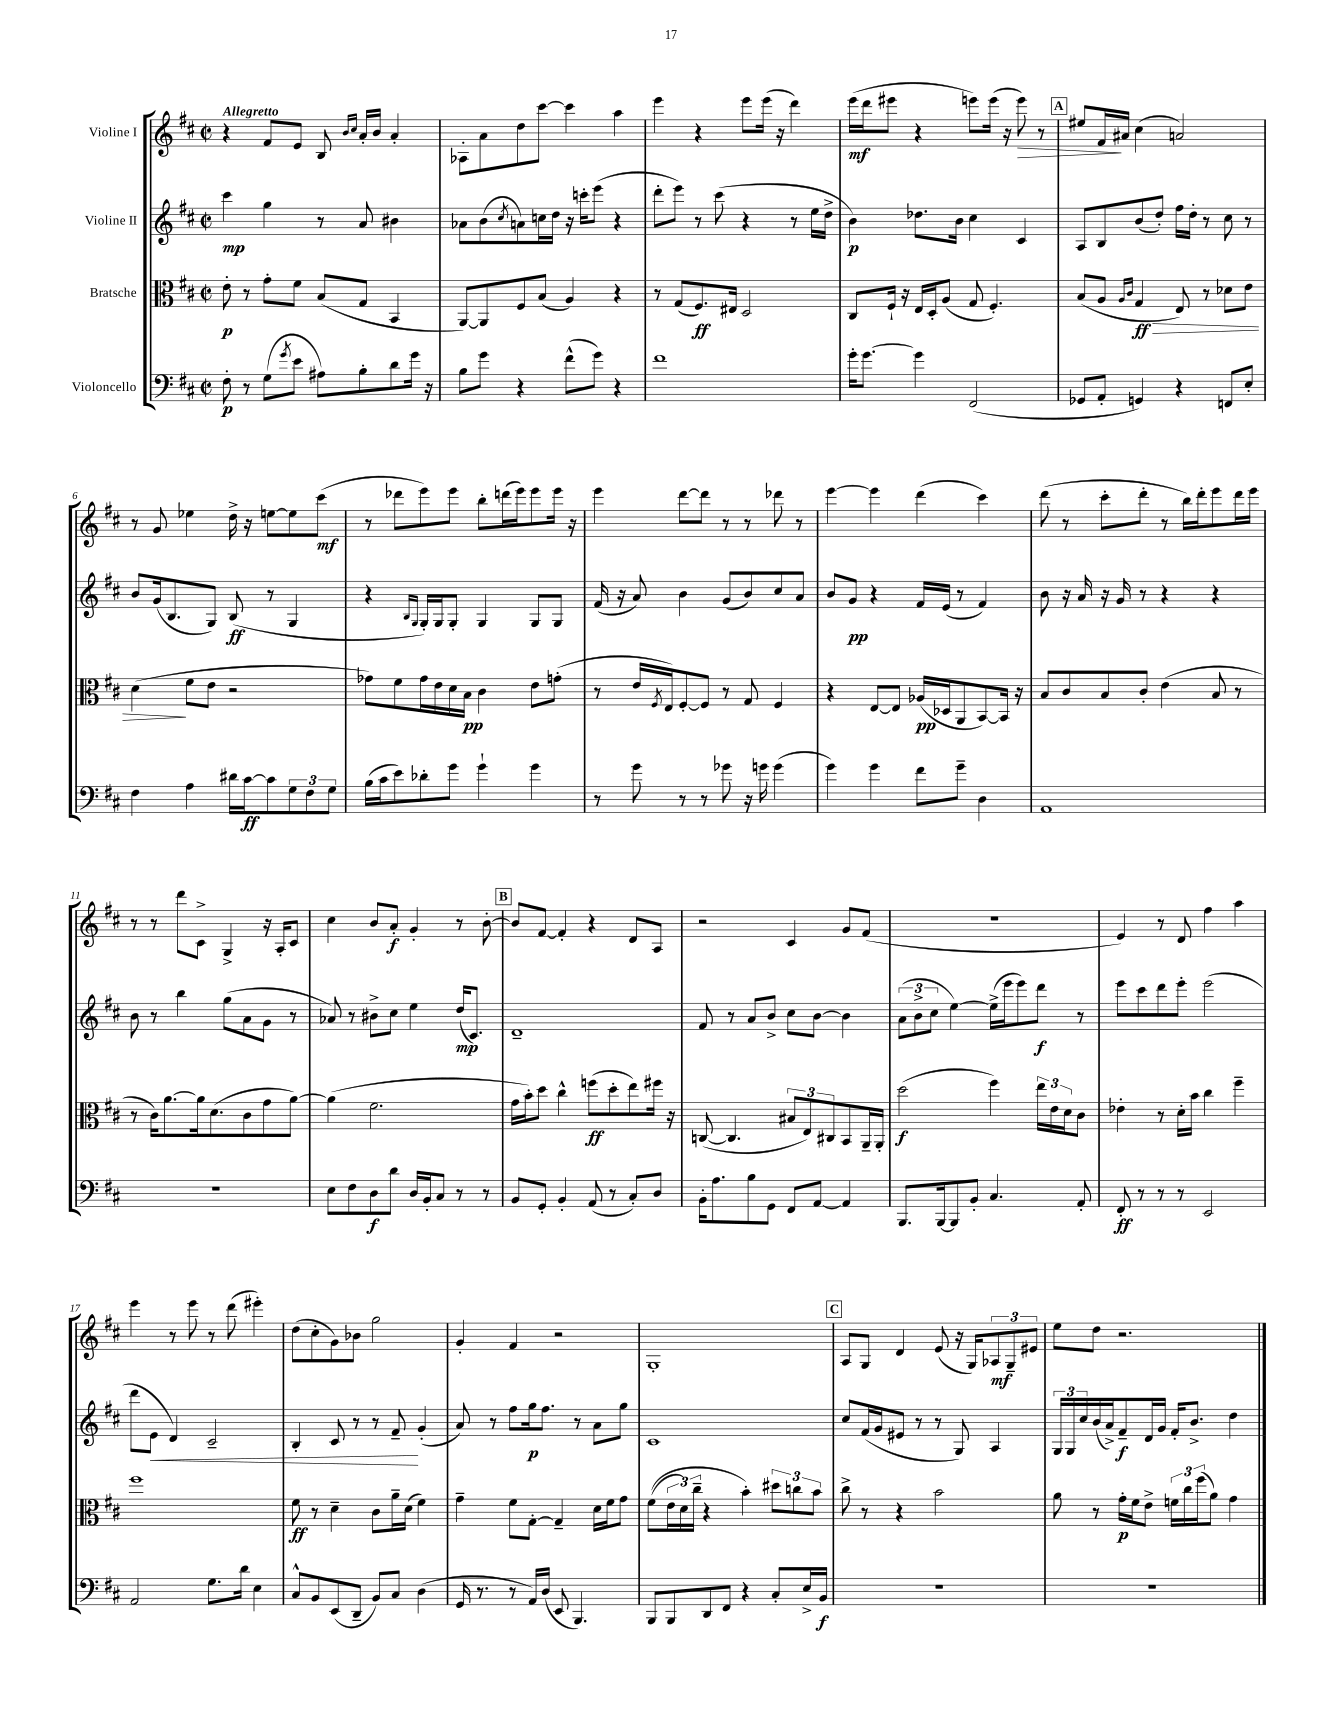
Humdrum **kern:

**kern	**dynam	**kern	**dynam	**kern	**dynam	**kern	**dynam
*part4	*part4	*part3	*part3	*part2	*part2	*part1	*part1
*staff4	*staff4	*staff3	*staff3	*staff2	*staff2	*staff1	*staff1
*I"Violoncello	*	*I"Bratsche	*	*I"Violine II	*	*I"Violine I	*
*clefF4	*	*clefC3	*	*clefG2	*	*clefG2	*
*k[f#c#]	*	*k[f#c#]	*	*k[f#c#]	*	*k[f#c#]	*
*M2/2	*	*M2/2	*	*M2/2	*	*M2/2	*
*met(c|)	*	*met(c|)	*	*met(c|)	*	*met(c|)	*
=1	=1	=1	=1	=1	=1	=1	=1
!	!	!	!	!	!	!LO:TX:a:B:t=Allegretto	!
8F#'\	p	8e'\	p	4ccc#\	mp	4r	.
8r	.	8r	.	.	.	.	.
(8G\L	.	8g'\L	.	4gg\	.	8f#/L	.
8qg/	.	.	.	.	.	.	.
8e\J	.	8f#\J	.	.	.	8e/J	.
8A#X\L)	.	(8B/L	.	8r	.	8B/	.
.	.	.	.	.	.	16qqb/LL	.
.	.	.	.	.	.	16qqcc#/JJ	.
8B'\	.	8G/J	.	8a/	.	16a'/LL	.
.	.	.	.	.	.	16b/JJ	.
8d\	.	4BB/	.	4b#X\	.	4a'/	.
16g\Jk	.	.	.	.	.	.	.
16r	.	.	.	.	.	.	.
=2	=2	=2	=2	=2	=2	=2	=2
8B\L	.	[8AA/L)	.	8a-X\L	.	8A-X'\L	.
8g\J	.	8AA/]	.	(8b\	.	8a\	.
.	.	.	.	8qcc#/	.	.	.
4r	.	8F#/	.	8an\)	.	8dd\	.
.	.	(8B/J	.	16ccn\L	.	[8ccc#\J	.
.	.	.	.	16dd\JJ	.	.	.
(8f#^^\L	.	4A/)	.	16r	.	4ccc#\]	.
.	.	.	.	16cccn'\KL	.	.	.
8g\J)	.	.	.	(8eee\J	.	.	.
4r	.	4r	.	4r	.	4aa\	.
=3	=3	=3	=3	=3	=3	=3	=3
1f#	.	8r	.	8ddd'\L	.	4eee\	.
.	.	(8G/L	.	8eee\J)	.	.	.
.	.	8.F#/)	ff	8r	.	4r	.
.	.	.	.	(8ccc#\	.	.	.
.	.	16E#X/Jk	.	.	.	.	.
.	.	2D/	.	4r	.	8eee\L	.
.	.	.	.	.	.	(16eee\Jk	.
.	.	.	.	.	.	16r	.
.	.	.	.	8r	.	4ddd\)	.
.	.	.	.	16ee\LL	.	.	.
.	.	.	.	16dd^\JJ	.	.	.
=4	=4	=4	=4	=4	=4	=4	=4
16g'\KL	.	8C#/L	.	4b\)	p	(16eee\LL	mf
[8.g\J	.	.	.	.	.	16ddd\J	.
.	.	16F#`/Jk	.	.	.	8eee#X\J	.
.	.	16r	.	.	.	.	.
4g\]	.	16E/LL	.	8.dd-X\L	.	4r	.
.	.	16D'/J	.	.	.	.	.
.	.	(8A/J	.	.	.	.	.
.	.	.	.	16b\Jk	.	.	.
(2FF#/	.	8G/	.	4cc#\	.	8eeen\L)	.
.	.	4.F#'/)	.	.	.	(16eee\Jk	.
.	.	.	.	.	.	16r	.
!	!	!	!	!	!	!	!LO:HP:b
.	.	.	.	4c#/	.	8eee\)	>
.	.	.	.	.	.	8r	.
!!LO:REH:place=s1:t=A
=5	=5	=5	=5	=5	=5	=5	=5
8GG-X/L	.	(8B/L	.	8A/L	.	8ee#X/L	.
8AA'/J	.	8A/J	.	8B/	.	16f#/L	.
.	.	.	.	.	.	16a#X/JJ	]
.	.	16qqA/LL	.	.	.	.	.
.	.	16qqc#/JJ	.	.	.	.	.
!	!	!	!LO:HP:b	!	!	!	!
4GGn/)	.	4G/	> ff	(8b/	.	(4cc#\	.
.	.	.	.	8dd'/J)	.	.	.
4r	.	8E/)	.	16ff#\LL	.	2an/)	.
.	.	.	.	16dd'\JJ	.	.	.
.	.	8r	.	8r	.	.	.
8FFn/L	.	8d-X\L	.	8cc#\	.	.	.
8E'/J	.	8e\J	.	8r	.	.	.
!!LO:LB:g=z
=6	=6	=6	=6	=6	=6	=6	=6
4F#\	.	(4d\	.	8b/L	.	8r	.
.	.	.	.	(16g/k	.	8g/	.
.	.	.	.	8.B/	.	.	.
4A\	.	8f#\L	]	.	.	4ee-X\	.
.	.	8e\J	.	8G/J)	.	.	.
16d#X\LL	.	2r	.	(8B/	ff	16dd^\	.
[16c#\J	ff	.	.	.	.	16r	.
8c#\]	.	.	.	8r	.	[8een\L	.
12G\	.	.	.	4G/	.	8ee\]	.
12F#\	.	.	.	.	.	.	.
.	.	.	.	.	.	(8ccc#\J	mf
12G\J	.	.	.	.	.	.	.
=7	=7	=7	=7	=7	=7	=7	=7
(16B\LL	.	8g-X\L)	.	4r	.	8r	.
16c#\J	.	.	.	.	.	.	.
8e\)	.	8f#\	.	.	.	8ddd-X\L	.
.	.	.	.	16qqB/LL	.	.	.
.	.	.	.	16qqG/JJ	.	.	.
8d-X'\	.	16g-\L	.	16G'/LL)	.	8eee\)	.
.	.	16e\	.	16G/J	.	.	.
8g\J	.	16d\	.	8G'/J	.	8eee\J	.
.	.	16B\JJ	pp	.	.	.	.
4g`\	.	4c#\	.	4G/	.	8bb'\L	.
.	.	.	.	.	.	(16dddn\L	.
.	.	.	.	.	.	16eee\J)	.
4g\	.	8e\L	.	8G/L	.	8eee\	.
.	.	(8gn'\J	.	8G/J	.	16eee\Jk	.
.	.	.	.	.	.	16r	.
=8	=8	=8	=8	=8	=8	=8	=8
8r	.	8r	.	(16f#/	.	4eee\	.
.	.	.	.	16r	.	.	.
8g\	.	16e/LL	.	8a/)	.	.	.
.	.	8qF#/	.	.	.	.	.
.	.	16E/J)	.	.	.	.	.
8r	.	[8F#'/	.	4b\	.	[8ddd\L	.
8r	.	8F#/J]	.	.	.	8ddd\J]	.
8g-X\	.	8r	.	(8g/L	.	8r	.
16r	.	8G/	.	8b/)	.	8r	.
16gn\	.	.	.	.	.	.	.
(4g\	.	4F#/	.	8cc#/	.	8ddd-X\	.
.	.	.	.	8a/J	.	8r	.
=9	=9	=9	=9	=9	=9	=9	=9
4g\)	.	4r	.	8b/L	.	[4eee\	.
.	.	.	.	8g/J	pp	.	.
4g\	.	[8E/L	.	4r	.	4eee\]	.
.	.	8E/J]	.	.	.	.	.
8f#\L	.	(16A-X/LL	pp	16f#/LL	.	(4ddd\	.
.	.	16D-X/J	.	(16e/JJ	.	.	.
8g~\J	.	8AA/	.	8r	.	.	.
4D\	.	[8BB/)	.	4f#/)	.	4ccc#\)	.
.	.	16BB/Jk]	.	.	.	.	.
.	.	16r	.	.	.	.	.
=10	=10	=10	=10	=10	=10	=10	=10
1AA	.	8B/L	.	8b\	.	(8ddd\	.
.	.	8c#/	.	16r	.	8r	.
.	.	.	.	16a/	.	.	.
.	.	8B/	.	16r	.	8ccc#'\L	.
.	.	.	.	16g/	.	.	.
.	.	8c#'/J	.	8r	.	8ddd'\J	.
.	.	(4e\	.	4r	.	8r	.
.	.	.	.	.	.	16bb\LL)	.
.	.	.	.	.	.	16ddd'\J	.
.	.	8B/	.	4r	.	8eee\	.
.	.	8r	.	.	.	16ddd\L	.
.	.	.	.	.	.	16eee\JJ	.
!!LO:LB:g=z
=11	=11	=11	=11	=11	=11	=11	=11
1r	.	8r	.	8b\	.	8r	.
.	.	16c#\KL)	.	8r	.	8r	.
.	.	[8.a\	.	.	.	.	.
.	.	.	.	4bb\	.	8ddd\L	.
.	.	16a\k]	.	.	.	8c#^\J	.
.	.	(8.d\	.	.	.	.	.
.	.	.	.	(8gg\L	.	4G^/	.
.	.	8c#\	.	8a\	.	.	.
.	.	8g\	.	8g\J	.	16r	.
.	.	.	.	.	.	16A'/KL	.
.	.	[8a\J)	.	8r	.	8c#/J	.
=12	=12	=12	=12	=12	=12	=12	=12
8E\L	.	(4a\]	.	8a-X/)	.	4cc#\	.
8F#\	.	.	.	8r	.	.	.
8D\	f	2.f#\	.	8b#X^\L	.	8b/L	.
8d\J	.	.	.	8cc#\J	.	8a'/J	f
16D/LL	.	.	.	4ee\	.	4g'/	.
16BB'/J	.	.	.	.	.	.	.
8C#/J	.	.	.	.	.	.	.
8r	.	.	.	(16dd/KL	mp	8r	.
.	.	.	.	8.c#/J)	.	.	.
8r	.	.	.	.	.	[8b'\	.
!!LO:REH:place=s1:t=B
=13	=13	=13	=13	=13	=13	=13	=13
8BB/L	.	16g\LL	.	1d~	.	8b/L]	.
.	.	16b'\J)	.	.	.	.	.
8GG'/J	.	8dd\J	.	.	.	[8f#/J	.
4BB'/	.	4cc#^^\	.	.	.	4f#'/]	.
(8AA/	.	(8ffn\L	ff	.	.	4r	.
8r	.	8dd'\	.	.	.	.	.
8C#'/L)	.	8ee\)	.	.	.	8d/L	.
8D/J	.	16ff#X\Jk	.	.	.	8A/J	.
.	.	16r	.	.	.	.	.
=14	=14	=14	=14	=14	=14	=14	=14
16BB'\KL	.	([8Cn/	.	8f#/	.	2r	.
8.A\	.	.	.	.	.	.	.
.	.	4.C/]	.	8r	.	.	.
8B\	.	.	.	8a/L	.	.	.
8GG\J	.	.	.	8b^/J	.	.	.
8FF#/L	.	12B#X/L	.	8cc#\L	.	4c#/	.
.	.	12E/)	.	.	.	.	.
[8AA/J	.	.	.	[8b\J	.	.	.
.	.	12C#X/	.	.	.	.	.
4AA/]	.	8BB/	.	4b\]	.	8g/L	.
.	.	16AA~/L	.	.	.	(8f#/J	.
.	.	16AA'/JJ	.	.	.	.	.
=15	=15	=15	=15	=15	=15	=15	=15
8.BBB/L	.	(2dd\	f	(12a\L	.	1r	.
.	.	.	.	12b^\	.	.	.
.	.	.	.	12cc#\J	.	.	.
[16BBB/k	.	.	.	.	.	.	.
8BBB/]	.	.	.	[4ee\)	.	.	.
8BB'/J	.	.	.	.	.	.	.
4.C#/	.	4ff#\)	.	(16ee^\LL]	.	.	.
.	.	.	.	16eee\J	.	.	.
.	.	.	.	8eee\)	.	.	.
.	.	24ee\LL	.	8ddd\J	f	.	.
.	.	24e\	.	.	.	.	.
.	.	24d\J	.	.	.	.	.
8AA'/	.	8c#\J	.	8r	.	.	.
=16	=16	=16	=16	=16	=16	=16	=16
8FF#'/	ff	4e-X'\	.	8eee\L	.	4e/)	.
8r	.	.	.	8ccc#\	.	.	.
8r	.	8r	.	8ddd\	.	8r	.
8r	.	16d'\LL	.	8eee'\J	.	8d/	.
.	.	16b\JJ	.	.	.	.	.
2EE/	.	4cc#\	.	(2eee\	.	4ff#\	.
.	.	4ff#~\	.	.	.	4aa\	.
!!LO:LB:g=z
=17	=17	=17	=17	=17	=17	=17	=17
2AA/	.	1ff#	.	8ddd\L	.	4eee\	.
!	!	!	!	!	!LO:HP:b	!	!
.	.	.	.	8e\J	<	.	.
.	.	.	.	4d/)	.	8r	.
.	.	.	.	.	.	8eee\	.
8.G\L	.	.	.	2c#~/	.	8r	.
.	.	.	.	.	.	(8ddd\	.
16d\Jk	.	.	.	.	.	.	.
4E\	.	.	.	.	.	4eee#X'\)	.
=18	=18	=18	=18	=18	=18	=18	=18
8C#^^/L	.	8f#\	ff	4B'/	.	(8dd\L	.
8BB/	.	8r	.	.	.	8cc#'\	.
(8EE/	.	4d~\	.	8c#/	.	8g\)	.
8DD~/J	.	.	.	8r	.	8b-X\J	.
8BB/L)	.	8c#\L	.	8r	.	2gg\	.
8C#/J	.	16a~\L	.	8f#~/	.	.	.
.	.	(16d\JJ	.	.	.	.	.
(4D\	.	4f#\)	.	(4g'/	[	.	.
=19	=19	=19	=19	=19	=19	=19	=19
16GG/	.	4g~\	.	8a/)	.	4g'/	.
8.r	.	.	.	.	.	.	.
.	.	.	.	8r	.	.	.
8r	.	8f#\L	.	8ff#\L	.	4f#/	.
16AA/LL)	.	[8G'\J	.	16gg\k	p	.	.
(16D/JJ	.	.	.	8.ff#\J	.	.	.
8EE/	.	4G~/]	.	.	.	2r	.
4.BBB/)	.	.	.	8r	.	.	.
.	.	16d\LL	.	8a\L	.	.	.
.	.	16f#\J	.	.	.	.	.
.	.	8g\J	.	8gg\J	.	.	.
=20	=20	=20	=20	=20	=20	=20	=20
8BBB/L	.	((8f#\L	.	1c#	.	1G'	.
8BBB/	.	24e\L	.	.	.	.	.
.	.	24d\)	.	.	.	.	.
.	.	24cc#~\JJ	.	.	.	.	.
8DD/	.	4r	.	.	.	.	.
8FF#/J	.	.	.	.	.	.	.
4r	.	4b'\)	.	.	.	.	.
8C#'/L	.	12dd#X\L	.	.	.	.	.
.	.	12ccn\	.	.	.	.	.
16E^/L	.	.	.	.	.	.	.
.	.	12b\J	.	.	.	.	.
16BB/JJ	f	.	.	.	.	.	.
!!LO:REH:place=s1:t=C
=21	=21	=21	=21	=21	=21	=21	=21
1r	.	8cc#^\	.	8cc#/L	.	8A/L	.
.	.	8r	.	(16f#/L	.	8G/J	.
.	.	.	.	16g/J	.	.	.
.	.	4r	.	8e#X/J	.	4d/	.
.	.	.	.	8r	.	.	.
.	.	2b\	.	8r	.	(8e/	.
.	.	.	.	8G/)	.	16r	.
.	.	.	.	.	.	16G/KL)	.
.	.	.	.	4A/	.	12A-X/	mf
.	.	.	.	.	.	12G~/	.
.	.	.	.	.	.	12e#X/J	.
=22	=22	=22	=22	=22	=22	=22	=22
1r	.	8a\	.	24G/LL	.	8ee\L	.
.	.	.	.	24G/	.	.	.
.	.	.	.	24cc#/	.	.	.
.	.	8r	.	(16b/	.	8dd\J	.
.	.	.	.	16a^/J)	.	.	.
.	.	16g'\LL	p	8f#~/	f	2.r	.
.	.	16f#\J	.	.	.	.	.
.	.	8e^\J	.	16d/L	.	.	.
.	.	.	.	16g/JJ	.	.	.
.	.	24fn\LL	.	16f#'/KL	.	.	.
.	.	24cc#\	.	.	.	.	.
.	.	.	.	8.b^/J	.	.	.
.	.	(24ff#\J	.	.	.	.	.
.	.	8a\J)	.	.	.	.	.
.	.	4g\	.	4dd\	.	.	.
==	==	==	==	==	==	==	==
*-	*-	*-	*-	*-	*-	*-	*-
